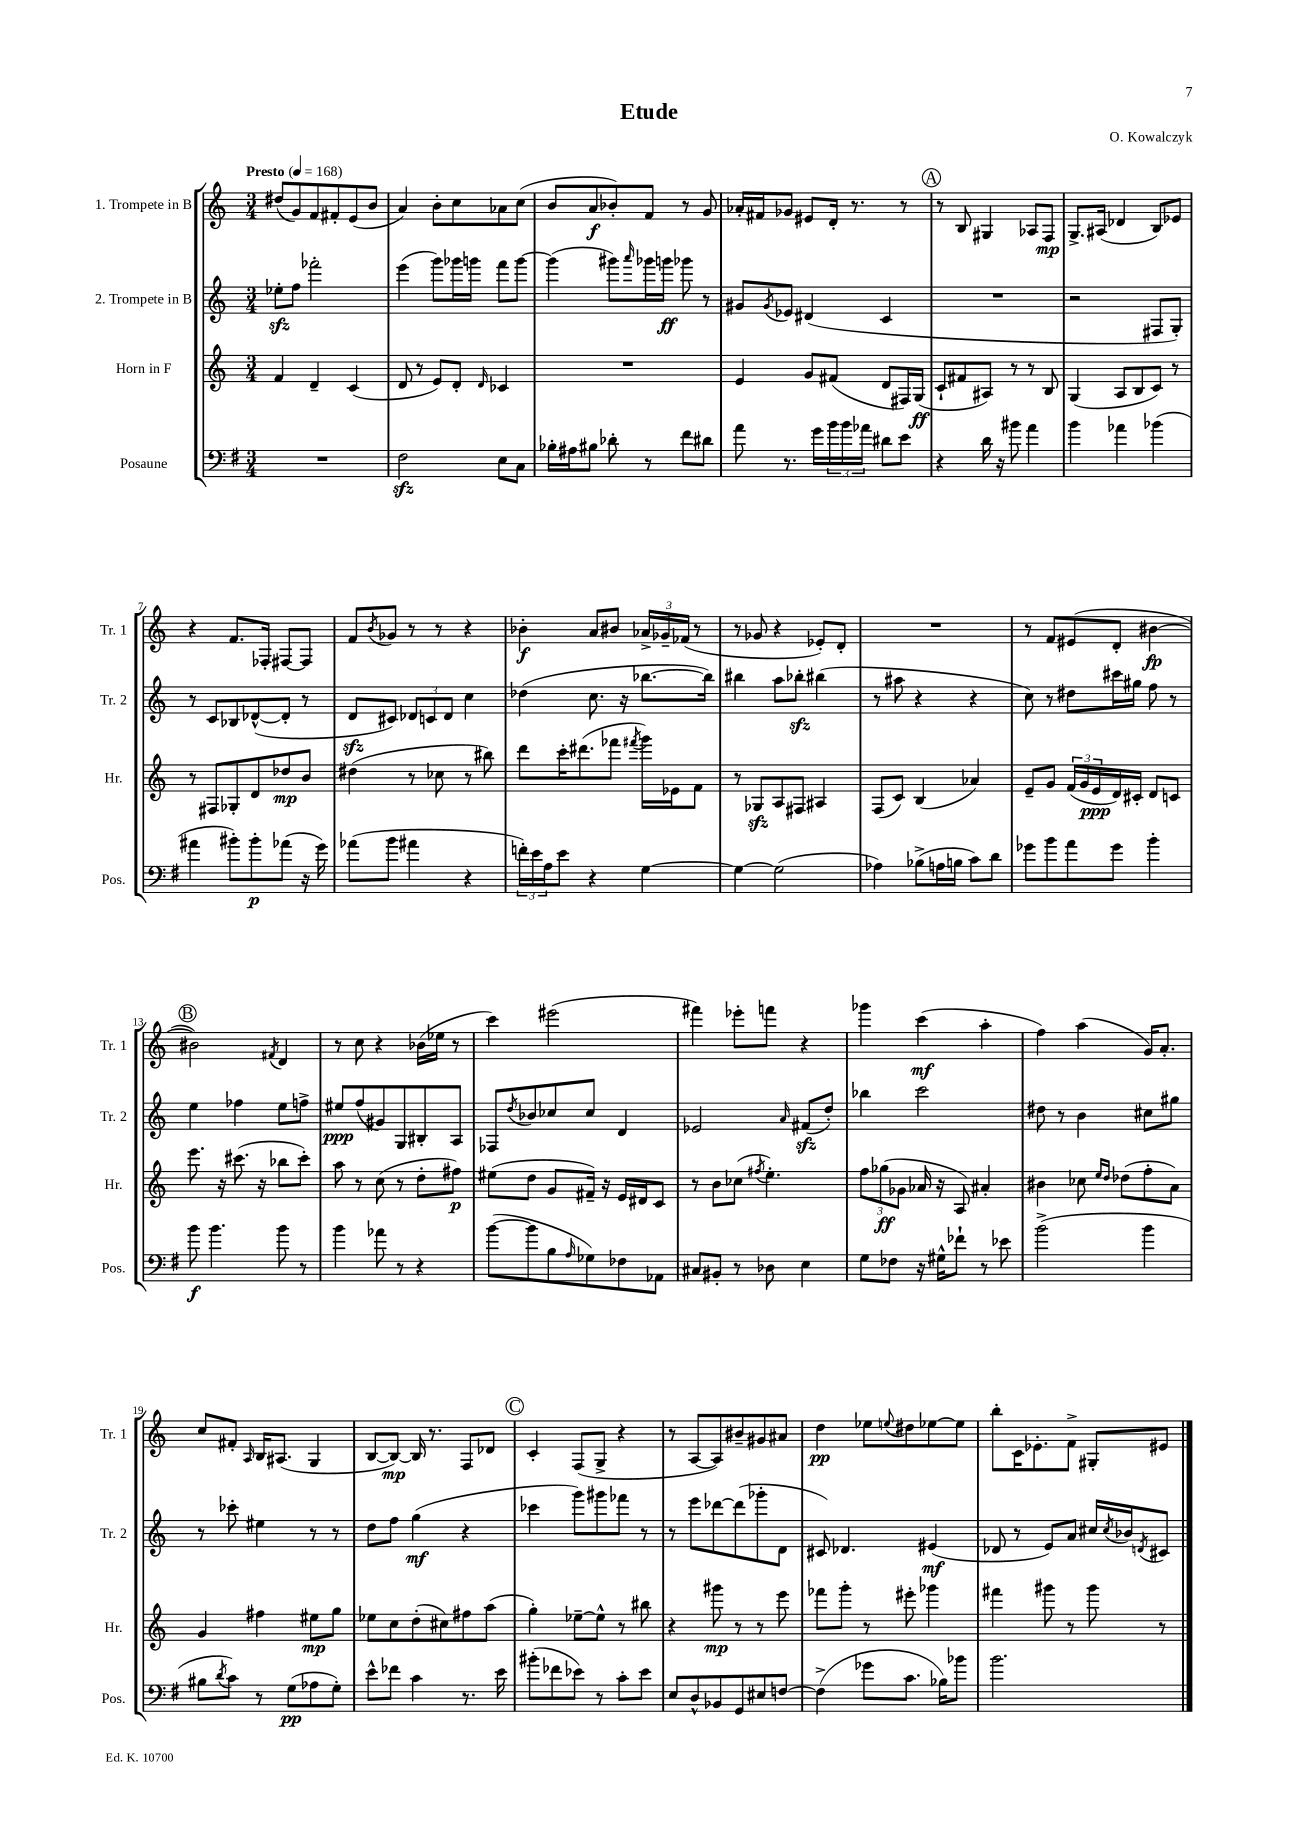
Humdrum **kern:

**kern	**kern	**kern	**kern
*staff4	*staff3	*staff2	*staff1
*clefF4	*clefG2	*clefG2	*clefG2
*k[f#]	*k[]	*k[]	*k[]
*M3/4	*M3/4	*M3/4	*M3/4
*MM168	*MM168	*MM168	*MM168
2.r	4f/	8ee-'\L	(8dd#/L
.	.	8ff\J	8g/)
.	4d~/	2fff-'\	8f/
.	.	.	8f#'/
.	(4c/	.	(8e/
.	.	.	8b/J
=	=	=	=
2F#\	8d/	(4eee\	4a/)
.	8r	.	.
.	8e/L)	8ggg\L)	8b'\L
.	8d'/J	16ggg-\L	8cc\
.	.	16ggg\JJ	.
.	16qqd/	.	.
8E\L	4c-/	8fff\L	8a-\
8C\J	.	[8ggg\J	(8cc\J
=	=	=	=
16B-'\LL	2.r	(4ggg\]	8b/L
16A#\J	.	.	.
8B#\J	.	.	8a/
8d-'\	.	8ggg#\L)	8b-'/)
.	.	16qqaaa/	.
8r	.	16ggg-\L	8f/J
.	.	16ggg\JJ	.
8f#\L	.	8ggg-\	8r
8d#\J	.	8r	8g/
=	=	=	=
8a\	4e/	8g#/L	16a-'/LL
.	.	.	16f#/J
.	.	8qg#/	.
8.r	.	8e-/J	8g-/J
.	8g/L	(4d#/	8e#/L
16g\LL	.	.	.
24b\	(8f#/J	.	16d'/Jk
24b\	.	.	.
.	.	.	8.r
24a-\JJ	.	.	.
8d#\L	8d/L	4c/	.
8e\J	16F#/L)	.	8r
.	(16G/JJ	.	.
=	=	=	=
4r	8c`/L	2.r	8r
.	8f#/	.	8B/
16d\	8A#/J)	.	4G#/
16r	.	.	.
8b#\	8r	.	.
4a\	8r	.	8A-/L
.	8B/	.	8F/J
=	=	=	=
4b\	(4G/	2r	8.G^/L
.	.	.	(16A#/Jk
4a-\	8A/L	.	4d-/
.	8B/	.	.
(4b-\	8c/J)	8F#/L	8B/L)
.	8r	8G'/J)	8e-/J
=	=	=	=
4a#\	8r	8r	4r
.	8F#/L	8c/L	.
8b#'\L)	8G-'/	8B-/	8.f/L
8b#'\	8d/	([8d-^^/	.
.	.	.	16F-'/Jk
(8a-\J	8dd-/	8d-'/]J	[8F#/L
16r	8b/J	8r	8F#/]J
16g\)	.	.	.
=	=	=	=
(8a-\L	(4dd#\	8d/L	8f/L
.	.	.	8qb/
8b\J	.	8c#/J)	8g-/J
4a#\	8r	12d-/L	8r
.	.	12c/	.
.	8cc-\	.	8r
.	.	12d-/J	.
4r	8r	4cc\	4r
.	8bb#\)	.	.
=	=	=	=
24f'\LL)	8ddd\L	(4dd-\	4b-'\
24e\	.	.	.
24A\J	.	.	.
8e\J	16ccc'\K	.	.
.	(8.ddd#\	.	.
4r	.	8.cc\	8a/L
.	8fff-\J	.	8b#/J
.	.	16r	.
.	8qfff#/	.	.
[4G\	16ggg\LL)	[8.bb-\L	24a-^/LL
.	.	.	24g-~/
.	16e-\J	.	.
.	.	.	(24f-/JJ
.	8f\J	.	8r
.	.	16bb-\]Jk)	.
=	=	=	=
4G\_	8r	4bb#\	8r
.	8G-/L	.	8g-/
(2G\]	8A/	8aa\L	4r
.	8F#/J	8bb-'\J	.
.	4A#/	(4bb#\	8e-'/L)
.	.	.	8d'/J
=	=	=	=
4A-\)	(8F/L	8r	2.r
.	8c/J)	8aa#\	.
(8B-^\L	(4B/	4r	.
16A\L	.	.	.
16B\JJ	.	.	.
8c\L)	4a-/)	4r	.
8d\J	.	.	.
=	=	=	=
8g-\L	8e~/L	8cc\)	8r
8b\	8g/J	8r	8f/L
8a\	(24f/LL	8dd#\L	(8e#/
.	24g/	.	.
.	24e/	.	.
8g-\J	16d/)	16ccc#\L	8d'/J
.	16c#'/JJ	16gg#\JJ	.
4b'\	8d/L	8ff\	[4b#\
.	8c/J	8r	.
=	=	=	=
8b\	8.eee\	4ee\	2b#\])
4.b\	.	.	.
.	16r	.	.
.	(8.ccc#\	4ff-\	.
.	16r	.	.
.	.	.	8qf#/
8b\	8bb-\L	8ee\L	4d/
8r	8ccc#'\J)	8ff^\J	.
=	=	=	=
4b\	8aa\	8ee#/L	8r
.	8r	(8ff/	8cc\
8a-\	(8cc\	8g#/)	4r
8r	8r	8G/	.
4r	8dd'\L	8B#'/	(16b-\LL
.	.	.	16ee-\JJ
.	8ff#\J)	8A/J	8r
=	=	=	=
([8b\L	(8ee#\L	8F-/L	4ccc\)
.	.	8qdd/	.
8b\]	8dd\J	8b-/	.
8B\	8g/L	8cc-/	(2eee#\
16qqA/	.	.	.
8G-\)	16f#~/Jk)	8cc-/J	.
.	16r	.	.
8F-\	16e/LL	4d/	.
.	16d#/J	.	.
8AA-\J	8c/J	.	.
=	=	=	=
8C#/L	8r	2e-/	4fff#\)
8BB#'/J	8b\L	.	.
8r	(8cc-\J	.	8eee-'\L
.	8qff#/	.	.
8D-\	4.ee'\)	.	8fff\J
.	.	16qqa/	.
4E\	.	(8f#/L	4r
.	.	8dd'/J)	.
=	=	=	=
8G\L	12ff\L	4bb-\	4ggg-\
.	(12gg-\	.	.
8F-\J	.	.	.
.	12g-\J	.	.
16r	16a-/	2ccc\	(4ccc\
16G#^^\LK	16r	.	.
8f-`\J	8A/)	.	.
8r	4a#'/	.	4aa'\
8e-\	.	.	.
=	=	=	=
(2b^\	4b#\	8dd#\	4ff\)
.	.	8r	.
.	8cc-\	4b\	(4aa\
.	16qqee/LL	.	.
.	16qqdd/JJ	.	.
.	(8dd-\L	.	.
4b\	8ff'\	8cc#\L	16g/LK)
.	.	.	8.a'/J
.	8a\J)	8gg#\J	.
=	=	=	=
8B#\L	4g/	8r	8cc/L
8qd/	.	.	.
8c\J)	.	8ccc-'\	8f#'/J
.	.	.	16qqA/
8r	4ff#\	4ee#\	16B/LK
.	.	.	(8.A#/J
(8G\L	.	.	.
8A-\	8ee#\L	8r	4G/
8G'\J)	8gg\J	8r	.
=	=	=	=
8e^^\L	8ee-\L	8dd\L	[8B/L
8f-\J	8cc\	8ff\J	8B/_J)
4c\	(8dd'\	(4gg\	16B/]
.	.	.	8.r
.	8cc#\)	.	.
8.r	8ff#\	4r	8F/L
.	(8aa\J	.	8d-/J
16e\	.	.	.
=	=	=	=
(8b#'\L	4gg'\)	4ccc-\	4c'/
8f-\	.	.	.
8e-\J)	[8ee-~\L	8ggg\L)	(8F/L
8r	8ee-^^\]J	8ggg#\	8G^/J
8c'\L	8r	8fff-\J	4r
8e-\J	8bb#\	8r	.
=	=	=	=
8E/L	4r	8r	8r
8D^^/	.	8eee\L	[8A/L
8BB-/	8ggg#\	[8ddd-\	8A/])
8GG/	8r	(8ddd-\]	8b#~/
8E#/	8r	8ggg-'\	8g#/
[8F/J	8eee\	8d\J	8a#/J
=	=	=	=
(4F^\]	8fff-\L	8c#/)	4dd\
.	8ggg'\J	4.d-/	.
8g-\L	8r	.	8ee-\L
.	.	.	8qqee/
8.c\J	8eee#'\	.	8dd#\
.	4ggg-\	(4e#/	[8ee-\
16B-\LK)	.	.	.
8b-\J	.	.	8ee-\]J
=	=	=	=
2.b\	4fff#\	8d-/	8bb'\L
.	.	8r	16c\K
.	.	.	8.e-'\
.	8ggg#\	8e/L)	.
.	8r	8a/J	8f^\J
.	8ggg#\	16cc#/LL	8G#'/L
.	.	8qcc#/	.
.	.	16b-/J	.
.	.	8qd/	.
.	8r	8c#/J	8e#/J
==	==	==	==
*-	*-	*-	*-
